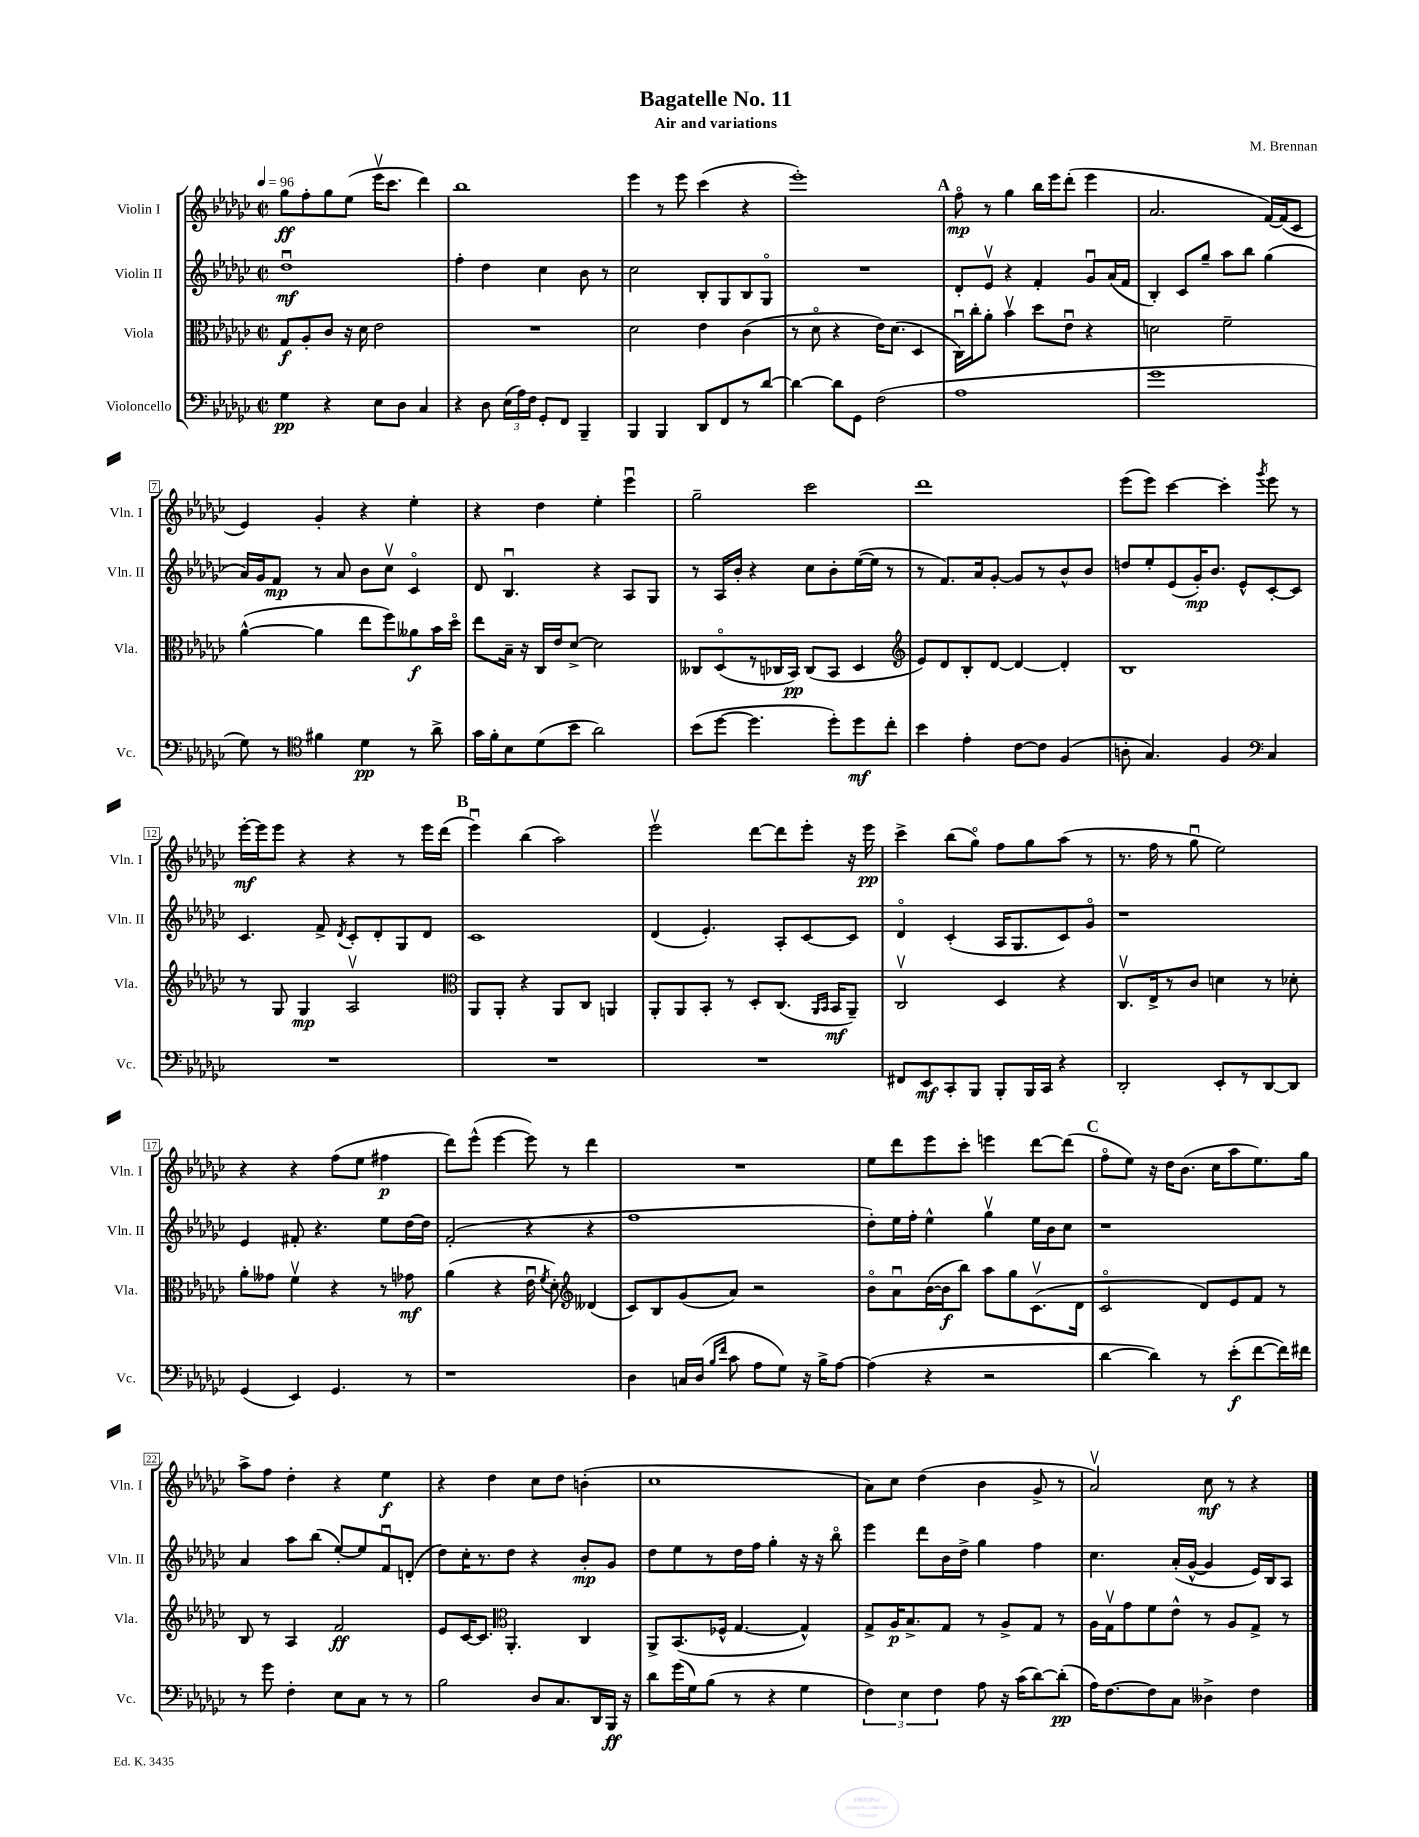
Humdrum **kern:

**kern	**kern	**kern	**kern
*staff4	*staff3	*staff2	*staff1
*clefF4	*clefC3	*clefG2	*clefG2
*k[b-e-a-d-g-c-]	*k[b-e-a-d-g-c-]	*k[b-e-a-d-g-c-]	*k[b-e-a-d-g-c-]
*M2/2	*M2/2	*M2/2	*M2/2
*met(c|)	*met(c|)	*met(c|)	*met(c|)
*MM96	*MM96	*MM96	*MM96
4G-	8G-	1dd-u	8gg-
.	8A-'	.	8ff'
4r	8c-	.	8gg-
.	16r	.	(8ee-
.	16d-	.	.
8E-	2e-	.	16eee-v
.	.	.	8.ccc-
8D-	.	.	.
4C-	.	.	4ddd-)
=	=	=	=
4r	1r	4ff'	1bb-
8D-	.	4dd-	.
(24E-	.	.	.
24A-)	.	.	.
24F	.	.	.
8GG-'	.	4cc-	.
8FF	.	.	.
4BBB-~	.	8b-	.
.	.	8r	.
=	=	=	=
4BBB-	2d-	2cc-	4eee-
4BBB-	.	.	8r
.	.	.	8eee-
8DD-	4e-	8B-'	(4ccc-
8FF	.	8G-	.
8r	(4c-	8B-	4r
[8d-	.	8G-o	.
=	=	=	=
4d-_	8r	1r	1eee-')
.	8d-o	.	.
8d-]	4r	.	.
8GG-	.	.	.
(2F	16e-)	.	.
.	(8.d-	.	.
.	4D-	.	.
=	=	=	=
1A-	16C-u)	8d-'	8ffo
.	16cc-'	.	.
.	8a-'	8e-v	8r
.	4b-v	4r	4gg-
.	8dd-	4f'	16bb-
.	.	.	16eee-
.	8e-u	.	(8ddd-'
.	4r	8g-u	4eee-
.	.	(16a-	.
.	.	16f	.
=	=	=	=
1g-	2d	4B-')	2.a-
.	.	8c-	.
.	.	8gg-~	.
.	2f~	8aa-	.
.	.	8bb-	.
.	.	(4gg-	[16f)
.	.	.	(16f]
.	.	.	8c-
=	=	=	=
8G-)	([4a-^^	16a-)	4e-)
.	.	16g-	.
8r	.	8f	.
*clefC4	*	*	*
4f#	4a-]	8r	4g-'
.	.	8a-	.
4d-	8ee-	8b-	4r
.	8ff)	8cc-v	.
8r	8a--	4c-o	4ee-'
8a-^	16b-	.	.
.	16dd-o	.	.
=	=	=	=
16g-	8ee-	8d-	4r
16f'	.	.	.
8B-	16B-~	4.B-u	.
.	16r	.	.
(8d-	16C-	.	4dd-
.	16e-	.	.
8b-	[8d-^	.	.
2a-)	2d-]	4r	4ee-'
.	.	8A-	4eee-u
.	.	8G-	.
=	=	=	=
(8b-	8C--	8r	2gg-~
[8dd-	(8D-o	16A-	.
.	.	16b-'	.
4.dd-]	8r	4r	.
.	16C-	.	.
.	16BB-)	.	.
.	(8C-	8cc-	2ccc-
8dd-')	8BB-	8b-'	.
8dd-	4D-	([16ee-	.
.	.	16ee-]	.
8cc-'	.	8r	.
=	=	=	=
*	*clefG2	*	*
4b-	8e-)	8r	1ddd-
.	8d-	8.f)	.
4e-'	8B-'	.	.
.	.	16a-	.
.	[8d-	[8g-'	.
[8c-	4d-_	8g-]	.
8c-]	.	8r	.
(4F	4d-']	8b-^^	.
.	.	8b-	.
=	=	=	=
8A'	1B-	8dd	(8eee-
4.G-)	.	8ee-'	8eee-)
.	.	(8e-	[4ccc-
.	.	16g-')	.
.	.	8.b-	.
4F	.	.	4ccc-']
.	.	8e-^^	.
*clefF4	*	*	*
.	.	.	8qggg-
4C-	.	[8c-'	8eee-
.	.	8c-]	8r
=	=	=	=
1r	8r	4.c-	[16eee-'
.	.	.	16eee-]
.	8G-	.	8eee-
.	4G-	.	4r
.	.	8f^	.
.	.	8qd-	.
.	2A-v	8c-'	4r
.	.	8d-'	.
.	.	8G-	8r
.	.	8d-	16eee-
.	.	.	(16ddd-
=	=	=	=
*	*clefC3	*	*
1r	8AA-	1c-	4eee-u)
.	8AA-'	.	.
.	4r	.	(4bb-
.	8AA-	.	2aa-)
.	8C-	.	.
.	4AA	.	.
=	=	=	=
1r	8AA-'	(4d-	2eee-v
.	8AA-	.	.
.	8BB-'	4.e-')	.
.	8r	.	.
.	8D-'	.	[8ddd-
.	(8.C-	8A-'	8ddd-]
.	.	[8c-	8eee-'
.	16qqAA-	.	.
.	16qqBB-	.	.
.	16BB-	.	.
.	8AA-~)	8c-]	16r
.	.	.	16eee-
=	=	=	=
8FF#	2C-v	4d-o	4ccc-^
8EE-	.	.	.
8CC-'	.	(4c-'	(8bb-
8BBB-	.	.	8gg-o)
8BBB-'	4D-	16A-	8ff
.	.	8.G-	.
16BBB-	.	.	8gg-
16CC-	.	.	.
4r	4r	8c-)	(8aa-
.	.	8g-o	8r
=	=	=	=
2DD-'	8.C-v	1r	8.r
.	16E-^	.	16ff
.	8r	.	8r
.	8c-	.	8gg-u
8EE-'	4d	.	2ee-)
8r	.	.	.
[8DD-	8r	.	.
8DD-]	8d-'	.	.
=	=	=	=
(4GG-	8a-'	4e-	4r
.	8g--	.	.
4EE-)	4fv	8f#'	4r
.	.	4.r	.
4.GG-	4r	.	(8ff
.	.	.	8ee-
.	8r	8ee-	4ff#
8r	8g-	[16dd-	.
.	.	16dd-]	.
=	=	=	=
1r	(4a-	(2f'	8ddd-)
.	.	.	(8eee-^^
.	4r	.	[4eee-
.	16e-u	4r	8eee-])
.	8qf	.	.
.	8.d-')	.	.
.	.	.	8r
*	*clefG2	*	*
.	(4d--	4r	4ddd-
=	=	=	=
4D-	8c-)	1ff	1r
.	8B-	.	.
16C	(8g-	.	.
(16D-	.	.	.
16qqB-	.	.	.
16qqf	.	.	.
8c-	8a-)	.	.
8A-	2r	.	.
8G-)	.	.	.
16r	.	.	.
16B-^	.	.	.
[8A-	.	.	.
=	=	=	=
(4A-]	8b-o	8dd-')	8ee-
.	8a-u	16ee-	8ddd-
.	.	16ff'	.
4r	([16b-	4ee-^^	8eee-
.	16b-]	.	.
.	8bb-)	.	8ccc-'
2r	8aa-	4gg-v	4eee
.	8gg-	.	.
.	(8.c-v	16ee-	[8ddd-
.	.	16b-	.
.	.	8cc-	(8ddd-]
.	16d-	.	.
=	=	=	=
[4d-	2c-o	1r	8ffo
.	.	.	8ee-)
4d-])	.	.	16r
.	.	.	16dd-
.	.	.	(8.b-
8r	8d-)	.	.
.	.	.	16cc-
(8e-'	8e-	.	8aa-
[8f	8f	.	8.ee-)
16f])	8r	.	.
16f#	.	.	16gg-
=	=	=	=
8r	8B-	4a-	8aa-^
8g-	8r	.	8ff
4F'	4A-	8aa-	4dd-'
.	.	(8bb-	.
8E-	2f	[8ee-')	4r
8C-	.	8ee-]	.
8r	.	8fu	4ee-
8r	.	(8d'	.
=	=	=	=
2B-	8e-	8dd-)	4r
.	[16c-	16cc-'	.
.	8.c-]	8.r	.
.	.	.	4dd-
*	*clefC3	*	*
.	4.AA-'	8dd-	.
8D-	.	4r	8cc-
8.C-	.	.	8dd-
.	4C-	8b-'	(4b'
16DD-	.	.	.
16BBB-	.	8g-	.
16r	.	.	.
=	=	=	=
8d-	8AA-^	8dd-	1cc-
(16g-	(8.BB-	8ee-	.
16G-)	.	.	.
(8B-	.	8r	.
.	16F-^^	.	.
8r	[4.G-	16dd-	.
.	.	16ff	.
4r	.	4gg-'	.
4G-	4G-^^])	16r	.
.	.	16r	.
.	.	8bb-o	.
=	=	=	=
6F)	8G-^	4eee-	8a-)
.	16A-	.	8cc-
6E-	.	.	.
.	8.B-^	.	.
.	.	8ddd-	(4dd-
6F	.	.	.
.	8G-	16b-	.
.	.	16dd-^	.
8A-	8r	4gg-	4b-
16r	8A-^	.	.
(16c-	.	.	.
[8d-)	8G-	4ff	8g-^
(8d-']	8r	.	8r
=	=	=	=
16A-)	16A-	4.cc-	2a-v)
[8.F	16G-v	.	.
.	8g-	.	.
8F]	8f	.	.
8C-	8e-^^	(16a-'	.
.	.	[16g-^^	.
4D--^	8r	4g-]	8cc-
.	8A-	.	8r
4F	8G-^	16e-)	4r
.	.	16B-	.
.	8r	8A-	.
==	==	==	==
*-	*-	*-	*-
